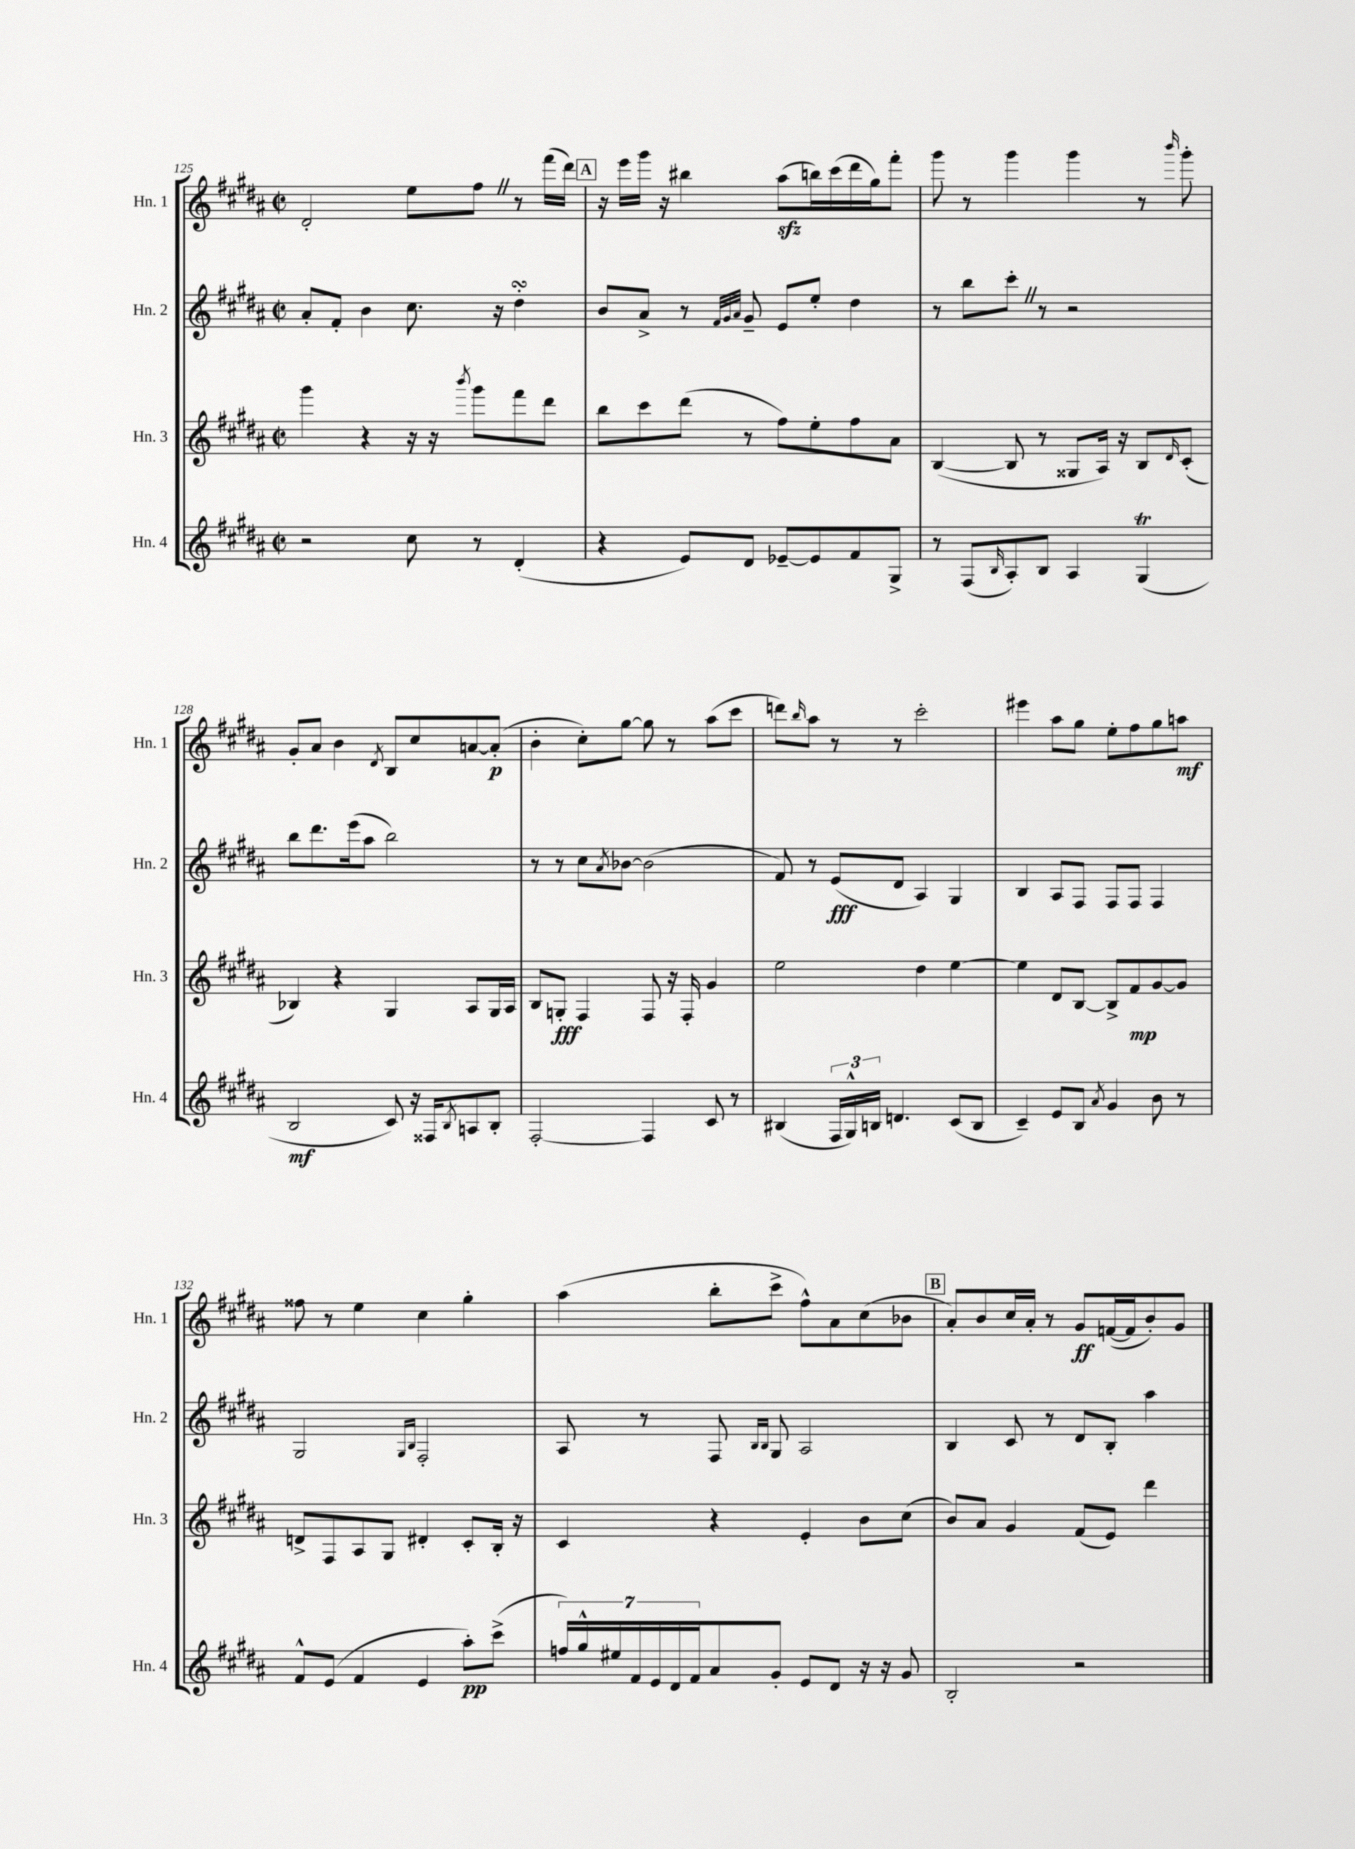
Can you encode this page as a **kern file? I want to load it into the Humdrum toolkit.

**kern	**kern	**kern	**kern
*staff4	*staff3	*staff2	*staff1
*clefG2	*clefG2	*clefG2	*clefG2
*k[f#c#g#d#a#]	*k[f#c#g#d#a#]	*k[f#c#g#d#a#]	*k[f#c#g#d#a#]
*M2/2	*M2/2	*M2/2	*M2/2
*met(c|)	*met(c|)	*met(c|)	*met(c|)
2r	4ggg#\	8a#'/L	2d#'/
.	.	8f#'/J	.
.	4r	4b\	.
8cc#\	16r	8.cc#\	8ee\L
.	16r	.	.
.	8qbbb/	.	.
8r	8ggg#\L	.	8ff#\J
.	.	16r	.
(4d#'/	8fff#\	4dd#'\	8r
.	8ddd#\J	.	(16fff#\LL
.	.	.	16ddd#\JJ)
=	=	=	=
4r	8bb\L	8b/L	16r
.	.	.	16eee\LL
.	8ccc#\	8a#^/J	16ggg#\JJ
.	.	.	16r
8e/L)	(8ddd#\J	8r	4bb#\
.	.	32qqf#/LLL	.
.	.	32qqg#/	.
.	.	32qqa#/JJJ	.
8d#/J	8r	8g#~/	.
[8e-~/L	8ff#\L)	8e/L	(8aa#\L
8e-/]	8ee'\	8ee'/J	16bb\L)
.	.	.	(16ccc#\
8f#/	8ff#\	4dd#\	16ddd#\
.	.	.	16gg#\J)
8G#^/J	8a#\J	.	8fff#'\J
=	=	=	=
8r	([4B/	8r	8ggg#\
(8F#/L	.	8bb\L	8r
16qqB/	.	.	.
8A#'/)	8B/]	8ccc#'\J	4ggg#\
8B/J	8r	8r	.
4A#/	8G##/L	2r	4ggg#\
.	16A#/Jk)	.	.
.	16r	.	.
(4G#/	8B/L	.	8r
.	16qqd#/	.	16qqbbb/
.	(8c#'/J	.	8ggg#'\
=	=	=	=
2B/	4B-/)	8bb\L	8g#'/L
.	.	8.ddd#\	8a#/J
.	4r	.	4b\
.	.	(16eee\k	.
.	.	8aa#\J	.
.	.	.	8qd#/
8c#/)	4G#/	2bb\)	8B/L
16r	.	.	8cc#/
16F##/LK	.	.	.
8qB/	.	.	.
8A/	8A#/L	.	[8a/
8B'/J	16G#/L	.	(8a'/]J
.	16A#/JJ	.	.
=	=	=	=
[2F#'/	8B/L	8r	4b'\
.	8G'/J	8r	.
.	4F#/	8cc#\L	8cc#'\L)
.	.	8qa#/	.
.	.	[8b-\J	[8gg#\J
4F#/]	8F#/	(2b-\]	8gg#\]
.	16r	.	8r
.	16F#'/	.	.
8c#/	4g#/	.	(8aa#\L
8r	.	.	8ccc#\J
=	=	=	=
(4B#/	2ee\	8f#/)	8ddd\L)
.	.	.	16qqbb/
.	.	8r	8aa#\J
24F#/LL	.	(8e/L	8r
24G#^^/)	.	.	.
24B/JJ	.	.	.
4.d/	.	8d#/J	8r
.	4dd#\	4A#/)	2ccc#'\
(8c#/L	[4ee\	4G#/	.
8B/J	.	.	.
=	=	=	=
4c#~/)	4ee\]	4B/	4eee#\
8e/L	8d#/L	8A#/L	8aa#\L
8B/J	[8B/J	8F#/J	8gg#\J
8qa#/	.	.	.
4g#/	8B^/]L	8F#/L	8ee'\L
.	8f#/	8F#/J	8ff#\
8b\	[8g#/	4F#/	8gg#\
8r	8g#/]J	.	8aa\J
=	=	=	=
8f#^^/L	8d^/L	2G#/	8ff##\
(8e/J	8F#/	.	8r
4f#/	8A#/	.	4ee\
.	8G#/J	.	.
.	.	16qqG#/LL	.
.	.	16qqB/JJ	.
4e/	4d#'/	2F#'/	4cc#\
8aa#'\L)	8c#'/L	.	4gg#'\
(8ccc#^\J	16B'/Jk	.	.
.	16r	.	.
=	=	=	=
28ff/LL)	4c#/	8A#/	(4aa#\
28gg#^^/	.	.	.
28ee#/	.	.	.
28f#/	.	.	.
.	.	8r	.
28e/	.	.	.
28d#/	.	.	.
28f#/J	.	.	.
8a#/	4r	8F#/	8bb'\L
.	.	16qqB/LL	.
.	.	16qqB/JJ	.
8g#'/J	.	8G#/	8ccc#^\J
8e/L	4e'/	2A#/	8ff#^^\L)
8d#/J	.	.	8a#\
16r	8b\L	.	(8cc#\
16r	.	.	.
8g#/	(8cc#\J	.	8b-\J
=	=	=	=
2B'/	8b/L)	4B/	8a#'/L)
.	8a#/J	.	8b/
.	4g#/	8c#/	16cc#/L
.	.	.	16a#'/JJ
.	.	8r	8r
2r	(8f#/L	8d#/L	8g#/L
.	8e/J)	8B'/J	([16f/L
.	.	.	16f/]J
.	4ddd#\	4aa#\	8b'/)
.	.	.	8g#/J
==	==	==	==
*-	*-	*-	*-
